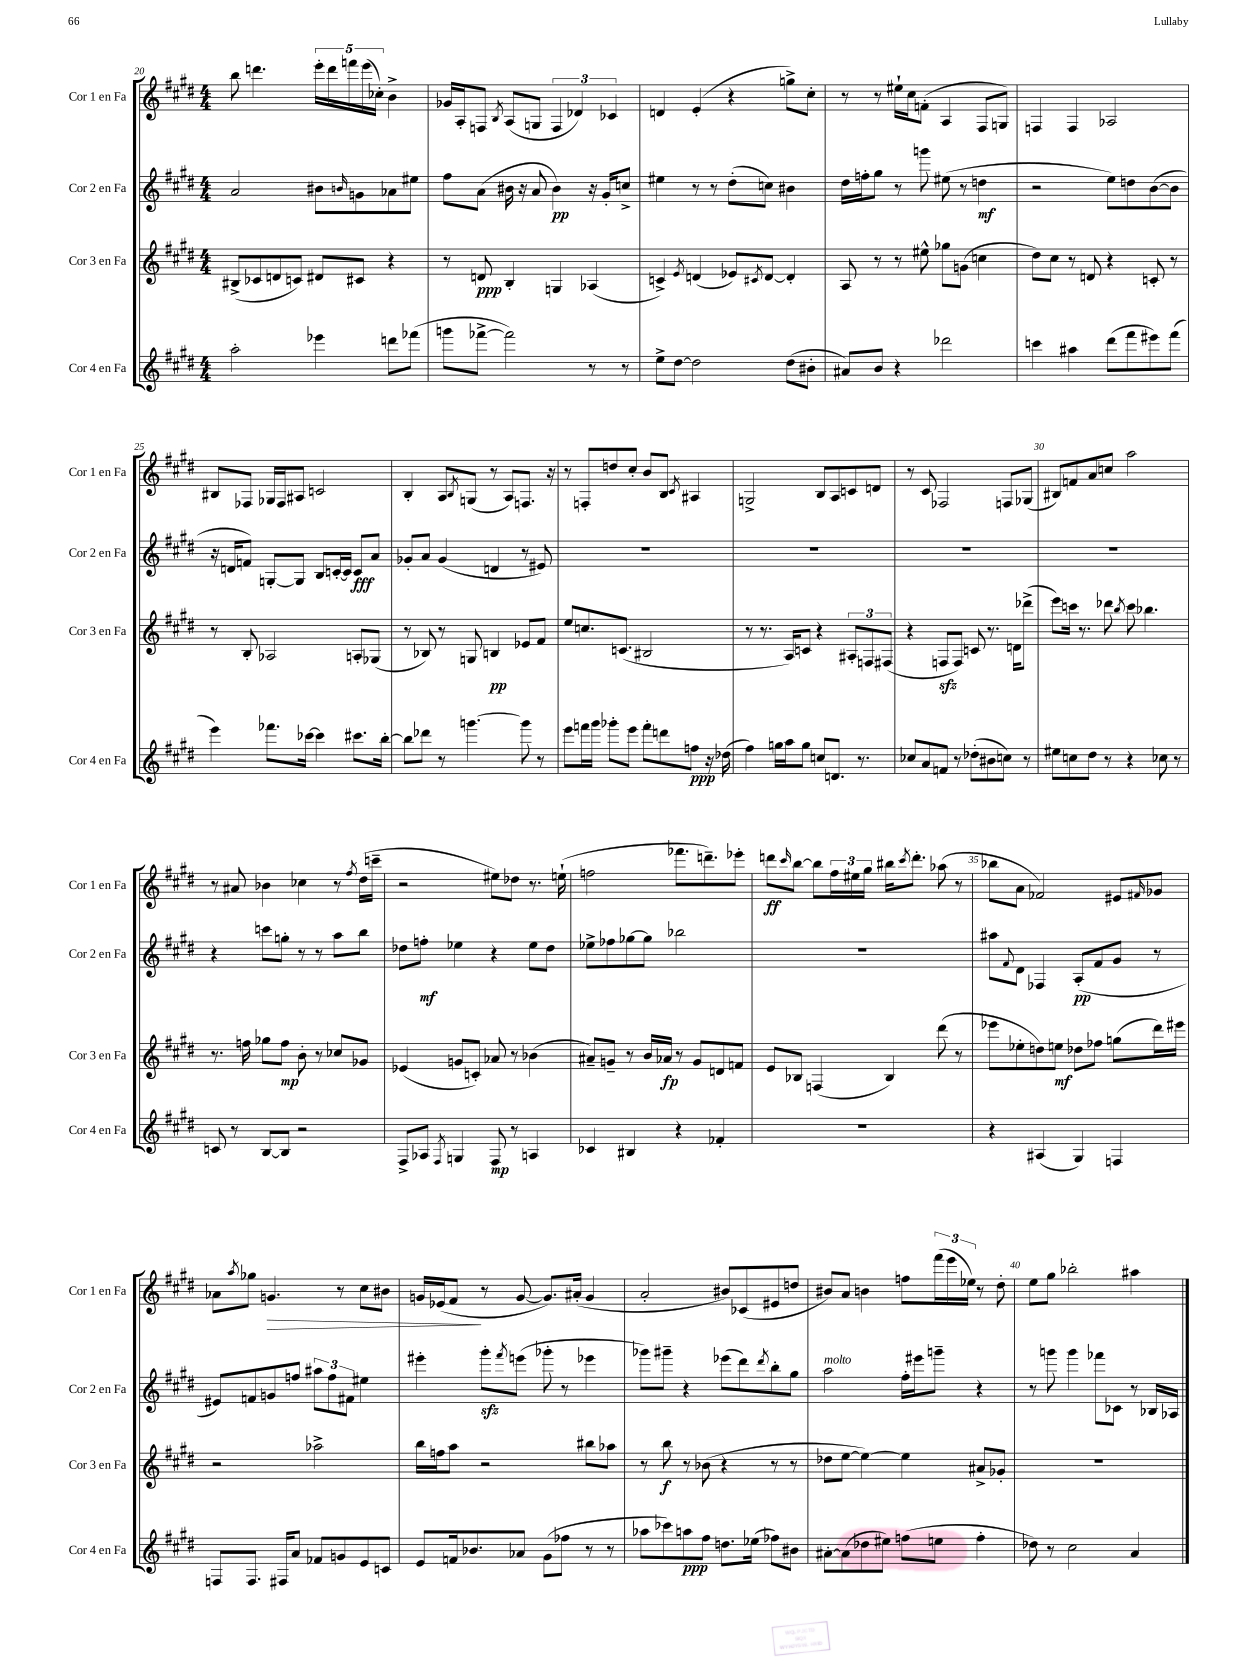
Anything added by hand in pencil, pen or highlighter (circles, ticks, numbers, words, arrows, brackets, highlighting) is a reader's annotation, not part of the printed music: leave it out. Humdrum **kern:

**kern	**kern	**kern	**kern
*staff4	*staff3	*staff2	*staff1
*clefG2	*clefG2	*clefG2	*clefG2
*k[f#c#g#d#]	*k[f#c#g#d#]	*k[f#c#g#d#]	*k[f#c#g#d#]
*M4/4	*M4/4	*M4/4	*M4/4
2aa'\	(8B#^/L	2a/	8bb\
.	8c-/	.	4.ddd\
.	8d/	.	.
.	8c/J)	.	.
4eee-\	8d#/L	8b#\L	20eee'\LL
.	.	.	20ddd\
.	.	.	20fff\
.	.	16qqb/	.
.	8c#/J	8g\	.
.	.	.	(20eee\
.	.	.	20cc-'\JJ)
8ddd\L	4r	8a-\	4b^\
(8fff-\J	.	8ee#\J	.
=	=	=	=
8ggg\L	8r	8ff#\L	16g-/LL
.	.	.	16A'/J
[8fff-^\J	8d/	(8a\J	8F/J
.	.	.	8qB/
2fff-\])	4B'/	16b#\	(8A/L
.	.	16r	.
.	.	8a/	8G/J
.	4G/	4b#\)	6F/
.	.	.	6d-/)
8r	(4A-/	16r	.
.	.	16g#'/LK	.
.	.	.	6c-/
8r	.	8cc^/J	.
=	=	=	=
8ee^\L	4c^/)	4ee#\	4d/
[8dd#\J	.	.	.
.	8qe/	.	.
2dd#\]	(4d/	8r	(4e'/
.	.	8r	.
.	8e-/L)	(8dd#'\L	4r
.	8qc#/	.	.
.	[8d/J	8cc\J)	.
(8dd#\L	4d'/]	4b#\	8gg^\L)
8b#'\J	.	.	8cc#'\J
=	=	=	=
8a#/L)	8A/	16dd#\LL	8r
.	.	16ff'\J	.
8b/J	8r	8gg#\J	8r
4r	8r	8r	16ee#`\LL
.	.	.	16cc#\J
.	8ee#^^\	8ggg\	(8f'\J
2ddd-\	8gg-\L	(8ee#\	4A/
.	(8g\J	8r	.
.	4cc\	4dd\	8F#/L
.	.	.	8G/J)
=	=	=	=
4ccc\	8dd#\L)	2r	4F/
.	8cc#\J	.	.
4aa#\	8r	.	4F/
.	8d/	.	.
(8ddd#\L	4r	8ee\L)	2A-/
8fff#\	.	8dd\	.
8eee#\)	8c'/	([8b\	.
(8fff#\J	8r	8b\]J	.
=	=	=	=
4eee\)	8r	16r	8B#/L
.	.	16d/LK	.
.	8B'/	8f/J)	8F-/J
8.fff-\L	2A-/	[8G'/L	16G-/LL
.	.	.	16F-/J
.	.	8G/]J	8A#/J
[16ccc-\Jk	.	.	.
4ccc-\]	.	8B/L	2c/
.	.	[16c'/L	.
.	.	16c/]JJ	.
8.ccc#\L	8A'/L	8c/L	.
.	(8G-/J	8a/J	.
[16bb'\Jk	.	.	.
=	=	=	=
8bb\]L	8r	8g-'/L	4B'/
8ddd-\J	8B-/)	8a/J	.
8r	8r	(4g-/	8A/L
.	.	.	8qB/
[4.ggg\	8G/	.	(8G/J
.	4B/	4d/	8r
.	.	.	8A/L)
8ggg\]	8e-/L	8r	8.F/J
8r	8f#/J	8e#/)	.
.	.	.	16r
=	=	=	=
8eee\L	8ee/L	1r	8r
16fff\L	8.cc/	.	8F'/L
16ggg#\JJ	.	.	.
8ggg-'\L	.	.	8dd/
.	(8.c/J	.	.
8eee\J	.	.	8cc#'/J
8fff'\L	2B#/	.	8b/L
8ddd\	.	.	8B/J
.	.	.	8qc#/
8ff\J	.	.	4A#/
16r	.	.	.
(16dd-\	.	.	.
=	=	=	=
4ff#\)	8r	1r	2G^/
.	8.r	.	.
16gg\LL	.	.	.
16aa\J	16A/LK)	.	.
8gg\J	8c/J	.	.
8cc/L	4r	.	8B/L
8.d/J	.	.	8A/
.	12A#'/L	.	8c/
8.r	.	.	.
.	12F/	.	.
.	.	.	8d/J
.	(12F#/J	.	.
=	=	=	=
8cc-/L	4r	1r	8r
8a/	.	.	8c#/
8f/J	8F/L	.	2F-/
8r	8F/J)	.	.
(8dd-'\L	8c/	.	.
8b#\	8.r	.	.
8cc\J)	.	.	8F/L
.	16d\LK	.	.
8r	(8ddd-^\J	.	(8G-/J
=	=	=	=
8ee#\L	8eee\L)	1r	8B#/L)
8cc\	16ccc\Jk	.	8f/
.	8.r	.	.
8dd#\J	.	.	8a/
8r	8ddd-\	.	8cc/J
.	8qbb/	.	.
4r	8ccc\	.	2aa\
.	4.bb-\	.	.
8cc-\	.	.	.
8r	.	.	.
=	=	=	=
8c/	8.r	4r	8r
8r	.	.	8a#/
.	16ff\	.	.
[8B/L	8gg-\L	8ccc\L	4b-\
8B/]J	8ff\J	8gg'\J	.
2r	8b'\	8r	4cc-\
.	8r	8r	.
.	8cc-/L	8aa\L	8r
.	.	.	8qff#/
.	8g-/J	8bb\J	(16dd#\LL
.	.	.	16ccc~\JJ
=	=	=	=
8F#^/L	(4e-/	8dd-\L	2r
8A-/J	.	8ff'\J	.
8qF#/	.	.	.
4G/	8g/L	4ee-\	.
.	8c'/J)	.	.
8F#/	8a-/	4r	8ee#\L)
8r	8r	.	8dd-\J
4A/	(4b-\	8ee-\L	8.r
.	.	8dd-\J	.
.	.	.	(16ee`\
=	=	=	=
4c-/	8a#~/L)	8ee-^\L	2ff\
.	8g~/J	8ff-\	.
4B#/	8r	[8gg-\	.
.	16b/LL	8gg-\]J	.
.	16a-/JJ	.	.
4r	8r	2bb-\	8.fff-\L
.	8g/L	.	.
.	.	.	8.ddd~\)
4f-'/	8d/	.	.
.	8f/J	.	8eee-'\J
=	=	=	=
1r	8e/L	1r	8ddd\L
.	.	.	16qqccc#/
.	8B-/J	.	[8bb\J
.	(4F/	.	8bb\]L
.	.	.	24ff#\L
.	.	.	24ee#\
.	.	.	24gg#\JJ
.	4B-/)	.	16bb#\LK
.	.	.	8qccc#/
.	.	.	8.ddd'\J
.	(8ddd#\	.	(8aa-\
.	8r	.	8r
=	=	=	=
4r	8eee-\L	8aa#\L	8bb-\L
.	.	8qqf#/	.
.	8ee-'\	8d#\J	8a\J
(4A#/	8dd\)	4F-/	2f-/)
.	8ee\J	.	.
4G#/)	8dd-\L	(8A'/L	.
.	8ff-\J	8f#/	.
4F/	(8gg\L	8g#/J	8e#/L
.	.	.	16qqf#/
.	16ddd#\L)	8r	8g-/J
.	16eee#\JJ	.	.
=	=	=	=
8F/L	2r	8e#/L)	8a-\L
.	.	.	8qaa/
8.F/J	.	8f/	8gg-\J
.	.	8g/	4.g/
16F#/LK	.	.	.
8a/J	.	8ff/J	.
8f-/L	2aa-^\	12aa#\L	.
.	.	12ff\	.
8g/	.	.	8r
.	.	12f#\J	.
8e/	.	4ee#\	8cc#\L
8c/J	.	.	8b#\J
=	=	=	=
8e/L	16bb\LL	4eee#'\	16g/LL
.	16ff\J	.	(16e-/J
16f/k	8aa\J	.	8f#/J
8.b-/	.	.	.
.	2r	8ggg#'\L	8r
.	.	8qfff#/	.
8a-/J	.	(8eee\J	[8g/
(8g#\L	.	8ggg-'\	8.g/]L)
8ff-\J	.	8r	.
.	.	.	(16a#'/Jk
8r	8bb#\L	4eee-\	4g/
8r	8aa-\J	.	.
=	=	=	=
8aa-\L	8r	8ggg-\L)	2a'/
8ccc-\)	8bb\	8ggg#~\J	.
8aa\	8r	4r	.
8ff#\J	(8b-\	.	.
8.dd\L	4r	(8eee-\L	8b#/L)
.	.	8ddd#\)	(8c-/
(16ee-\Jk	.	.	.
.	.	8qddd#/	.
8ff-\L)	8r	8bb'\	8e#/
8b#\J	8r	8gg#\J	8dd/J
=	=	=	=
[8a#'\L	8dd-\L	2aa\	8b#/L)
(8a#\]	[8ee\J	.	8a/J
8dd-\	4ee\_)	.	4b\
8ee#\J)	.	.	.
(8ff\L	4ee\]	16ff#'\LL	8ff\L
.	.	16eee#\J	.
8ee\J	.	8ggg~\J	(24fff#\L
.	.	.	24eee\
.	.	.	24ee-\JJ)
4ff'\	8a#^/L	4r	8r
.	8g-'/J	.	8dd#'\
=	=	=	=
8dd-\)	1r	8r	8ee\L
8r	.	8ggg\	8gg#\J
2cc#\	.	4ggg\	2bb-'\
.	.	8fff-\L	.
.	.	8c-\J	.
4a/	.	8r	4aa#\
.	.	16B-/LL	.
.	.	16A-/JJ	.
==	==	==	==
*-	*-	*-	*-
